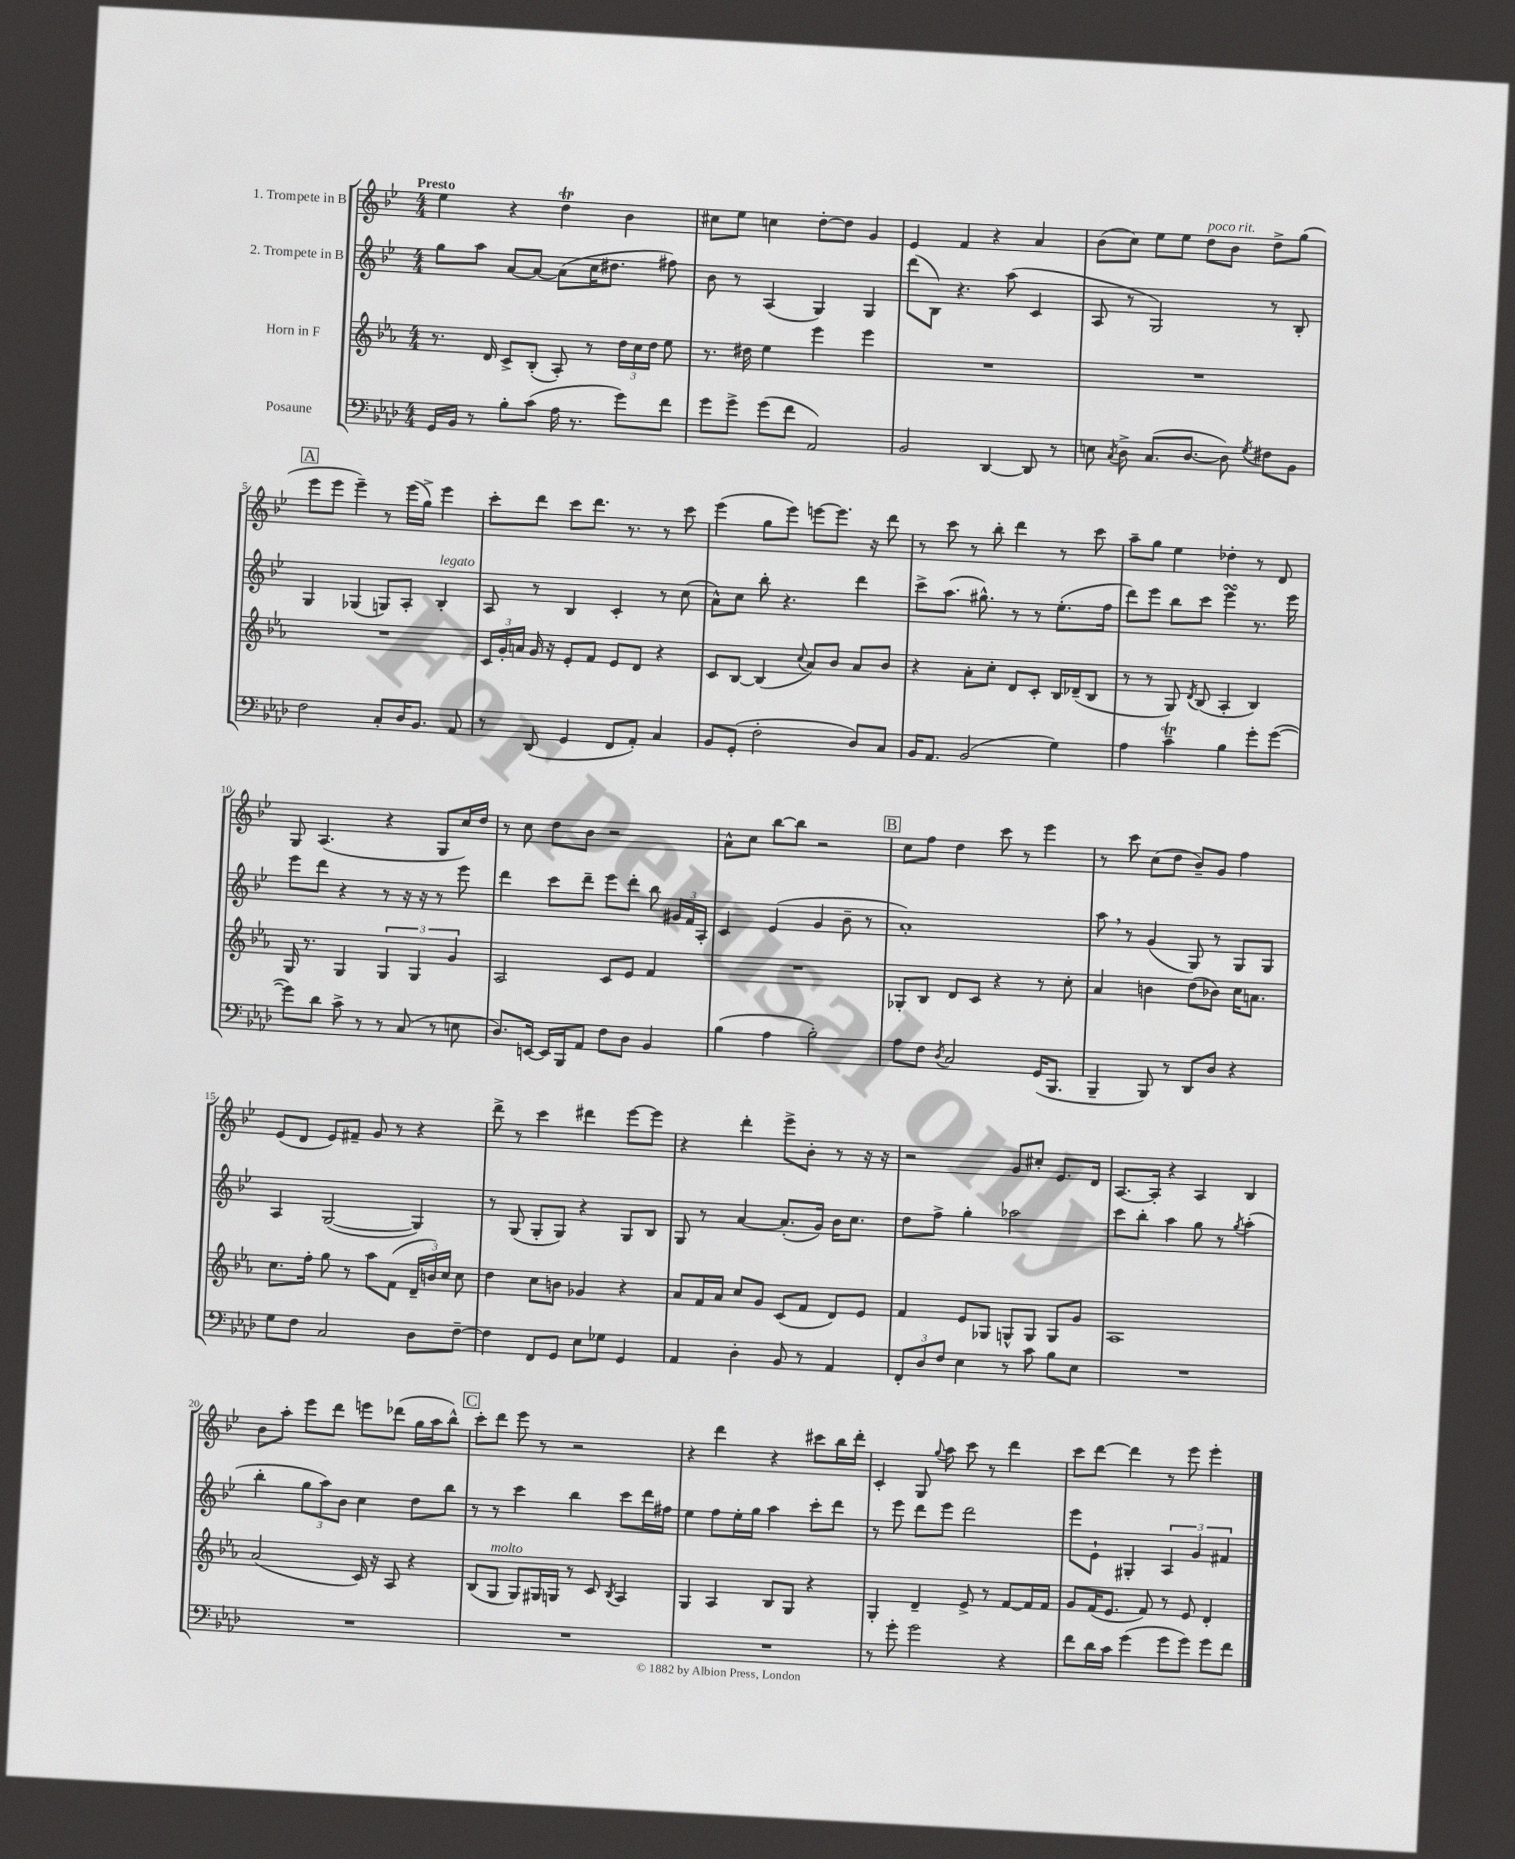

**kern	**kern	**kern	**kern
*staff4	*staff3	*staff2	*staff1
*clefF4	*clefG2	*clefG2	*clefG2
*k[b-e-a-d-]	*k[b-e-a-]	*k[b-e-]	*k[b-e-]
*M4/4	*M4/4	*M4/4	*M4/4
16GG	8.r	8gg	4ee-
16BB-	.	.	.
8r	.	8aa	.
.	16d	.	.
8B-'	8c^	[8a	4r
(8c	(8B-'	8a_	.
16A-	8A-')	(8a]	4dd
8.r	.	.	.
.	8r	16cc	.
.	.	8.dd#	.
8g)	24dd	.	4b-
.	24cc	.	.
.	24dd	.	.
8f	8ee-	8ff#)	.
=	=	=	=
8g	8.r	8b-	8cc#
8g^	.	8r	8ee-
.	16dd#	.	.
(8g	4ee-	(4A	4cc
8f	.	.	.
2AA-)	4eee-	4G)	[8dd'
.	.	.	8dd]
.	4eee-	4G	4g
=	=	=	=
2BB-	1r	(8ddd	4e-
.	.	8B-)	.
.	.	4.r	4f
[4DD-	.	.	4r
.	.	(8aa	.
8DD-]	.	4c	4a
8r	.	.	.
=	=	=	=
8E	1r	8A	(8b-
8qC	.	.	.
8D-^	.	8r	8cc)
(8.C	.	2G)	8ee-
.	.	.	8ee-
[8.D-	.	.	.
.	.	.	8dd
8D-])	.	.	8b-
8qG	.	.	.
8F#	.	8r	8dd^
8BB-	.	8B-'	(8gg
=	=	=	=
2F	1r	4G	8eee-
.	.	.	8eee-
.	.	(4G-	4eee-~)
8C'	.	8G)	8r
16D-	.	8A'	(16eee-
8.BB-	.	.	16gg^)
.	.	4B-'	4eee-
8AA-	.	.	.
=	=	=	=
8r	24c	8A	8ccc'
.	24g'	.	.
.	24a	.	.
(8DD-	16g	8r	8ddd
.	16r	.	.
4GG	8e-'	4B-	8ccc
.	8f	.	8.ddd
8FF	8e-	4c'	.
.	.	.	8.r
8AA-')	8d	.	.
4C	4r	8r	8r
.	.	(8cc	8ccc
=	=	=	=
8BB-	8c	8a^^)	(4eee-
(8GG'	[8B-	8cc	.
2F'	(4B-]	8bb-'	8gg
.	.	4.r	8eee-)
.	8qqcc	.	.
.	8a-)	.	[8eee
.	8b-	.	8.eee]
8D-)	8a-	4ddd	.
.	.	.	16r
8C	8b-	.	8ddd
=	=	=	=
16BB-	4r	8ccc^	8r
8.AA-	.	.	.
.	.	(8.aa	8ccc
(2BB-	8a-'	.	8r
.	.	8.gg#^^)	.
.	8cc'	.	8bb-'
.	8d	8r	4ddd
.	8c'	8r	.
4G)	16B-	(8.ee-'	8r
.	(16d-~	.	.
.	8B-	.	8ccc
.	.	16ff	.
=	=	=	=
4A-	8r	8ddd)	8aa~
.	8r	8eee-	8gg
4c~	8G)	8bb-	4ee-
.	8qd	.	.
.	(8B-	8ccc	.
4B-	4A-'	4eee-	4dd-'
8g'	4B-)	8.r	8r
([8g	.	.	8d
.	.	16eee-	.
=	=	=	=
8g])	16G	8eee-	8G
.	8.r	.	.
8d-	.	8ddd	(4.A
8c^	4G	4r	.
8r	.	.	.
8r	6G	8r	4r
(8C	.	16r	.
.	6G	.	.
.	.	16r	.
8r	.	8r	8G
.	6g	.	.
8E	.	8eee-	16cc)
.	.	.	16dd
=	=	=	=
8.D-)	2A-	4ddd	8r
.	.	.	8cc
[16EE	.	.	.
16EE]	.	8ccc	8dd
16BBB-	.	.	.
8AA-	.	8ddd~	8b-
8F	8c	8eee-	2r
8D-	8e-	8ddd'	.
4BB-	4f	8bb-	.
.	.	24g#	.
.	.	24f	.
.	.	24A'	.
=	=	=	=
(4B-	1r	4c	8a^^
.	.	.	8cc
4A-	.	(4e-	[8bb-
.	.	.	8bb-]
2B-')	.	4g	2r
.	.	8b-~	.
.	.	8r	.
=	=	=	=
8A-	8G-'	1a')	8cc
8F	8B-	.	8ff
8qD-	.	.	.
2C	8d	.	4dd
.	8c	.	.
.	4r	.	8ccc
.	.	.	8r
(16GG	8r	.	4eee-
8.BBB-	.	.	.
.	8cc'	.	.
=	=	=	=
4BBB-~	4a-	8aa	8r
.	.	8r	8ccc
8BBB-)	4b	(4g	(8cc
8r	.	.	8dd
8DD-	(8dd	8G)	8b-~)
8D-	8b-)	8r	8g
4r	16cc	8G	4ff
.	8.a	.	.
.	.	8G	.
=	=	=	=
8G	8.cc	4A	(8e-
8F	.	.	8d
.	16ff'	.	.
2C	8gg	([2G	8e-)
.	8r	.	8f#~
.	8aa-	.	8g
.	(8f	.	8r
8D-	24d~	4G])	4r
.	24b)	.	.
.	24cc	.	.
[8F~	8cc	.	.
=	=	=	=
4F]	4dd	8r	8ddd^
.	.	(8G	8r
8FF	8cc	8G'	4ccc
8GG	8b	8G)	.
8E-	4g-	4r	4ddd#
8G-	.	.	.
4GG	4r	8G	[8eee-
.	.	8B-	8eee-]
=	=	=	=
4AA-	8a-	8G	4r
.	16f	8r	.
.	16a-	.	.
4D-'	8cc	[4a	4ddd'
.	8g	.	.
8BB-	(8c	(8.a']	8eee-^
8r	8f	.	8b-'
.	.	16g)	.
4AA-	8d)	16b-	8r
.	.	8.cc	.
.	8e-	.	16r
.	.	.	16r
=	=	=	=
12FF'	4f	8dd	2r
12D-	.	.	.
.	.	8ff^	.
12F	.	.	.
4E-	8e-	4gg'	.
.	8G-	.	.
8r	8G^^	2aa-	8g
8c	8G	.	8cc#'
8B-	8G	.	8.e-
8E-	8g	.	.
.	.	.	16d
=	=	=	=
1r	1A-	8ccc	[8.A
.	.	8bb-'	.
.	.	.	16A']
.	.	4aa	4r
.	.	8gg	4A
.	.	8r	.
.	.	8qgg	.
.	.	(4aa'	4B-
=	=	=	=
1r	(2a-	4bb-'	8b-
.	.	.	8aa'
.	.	12gg	8eee-
.	.	12aa)	.
.	.	.	8ddd
.	.	12b-	.
.	16c)	4cc	8eee
.	16r	.	.
.	8A-	.	(8ddd-
.	4r	8dd	16gg
.	.	.	16aa
.	.	8bb-	8bb-^^)
=	=	=	=
1r	(8B-	8r	8ccc'
.	8G	8r	8ddd
.	8G)	4ccc	8eee-
.	16G#	.	8r
.	16G	.	.
.	8r	4bb-	2r
.	8c	.	.
.	8qB-	.	.
.	4A-	8ccc	.
.	.	16ddd	.
.	.	16ff#	.
=	=	=	=
1r	4G	4ee-	4r
.	4A-	8ff	4ddd
.	.	16ee-'	.
.	.	16gg	.
.	8B-	4aa	4r
.	8G	.	.
.	4r	8ccc'	8ccc#
.	.	8ddd	16bb-
.	.	.	16ddd'
=	=	=	=
8r	4G'	8r	4c'
8g'	.	8eee-	.
2g	4d~	8ddd	8G
.	.	.	8qqgg
.	.	8eee-	8aa
.	8e-^	2ddd	8ccc
.	8r	.	8r
4r	[8f	.	4ddd
.	16f]	.	.
.	16f	.	.
=	=	=	=
8f	8g	8eee-	8ccc
16d-	(16f	8e-`	[8ddd
16c	8.e-	.	.
(4g	.	4G#'	4ddd]
.	8f)	.	.
8g	8r	6A	8r
8g)	8e-	.	8eee-
.	.	6g	.
8g	4d'	.	4eee-'
.	.	6f#	.
8f	.	.	.
==	==	==	==
*-	*-	*-	*-
